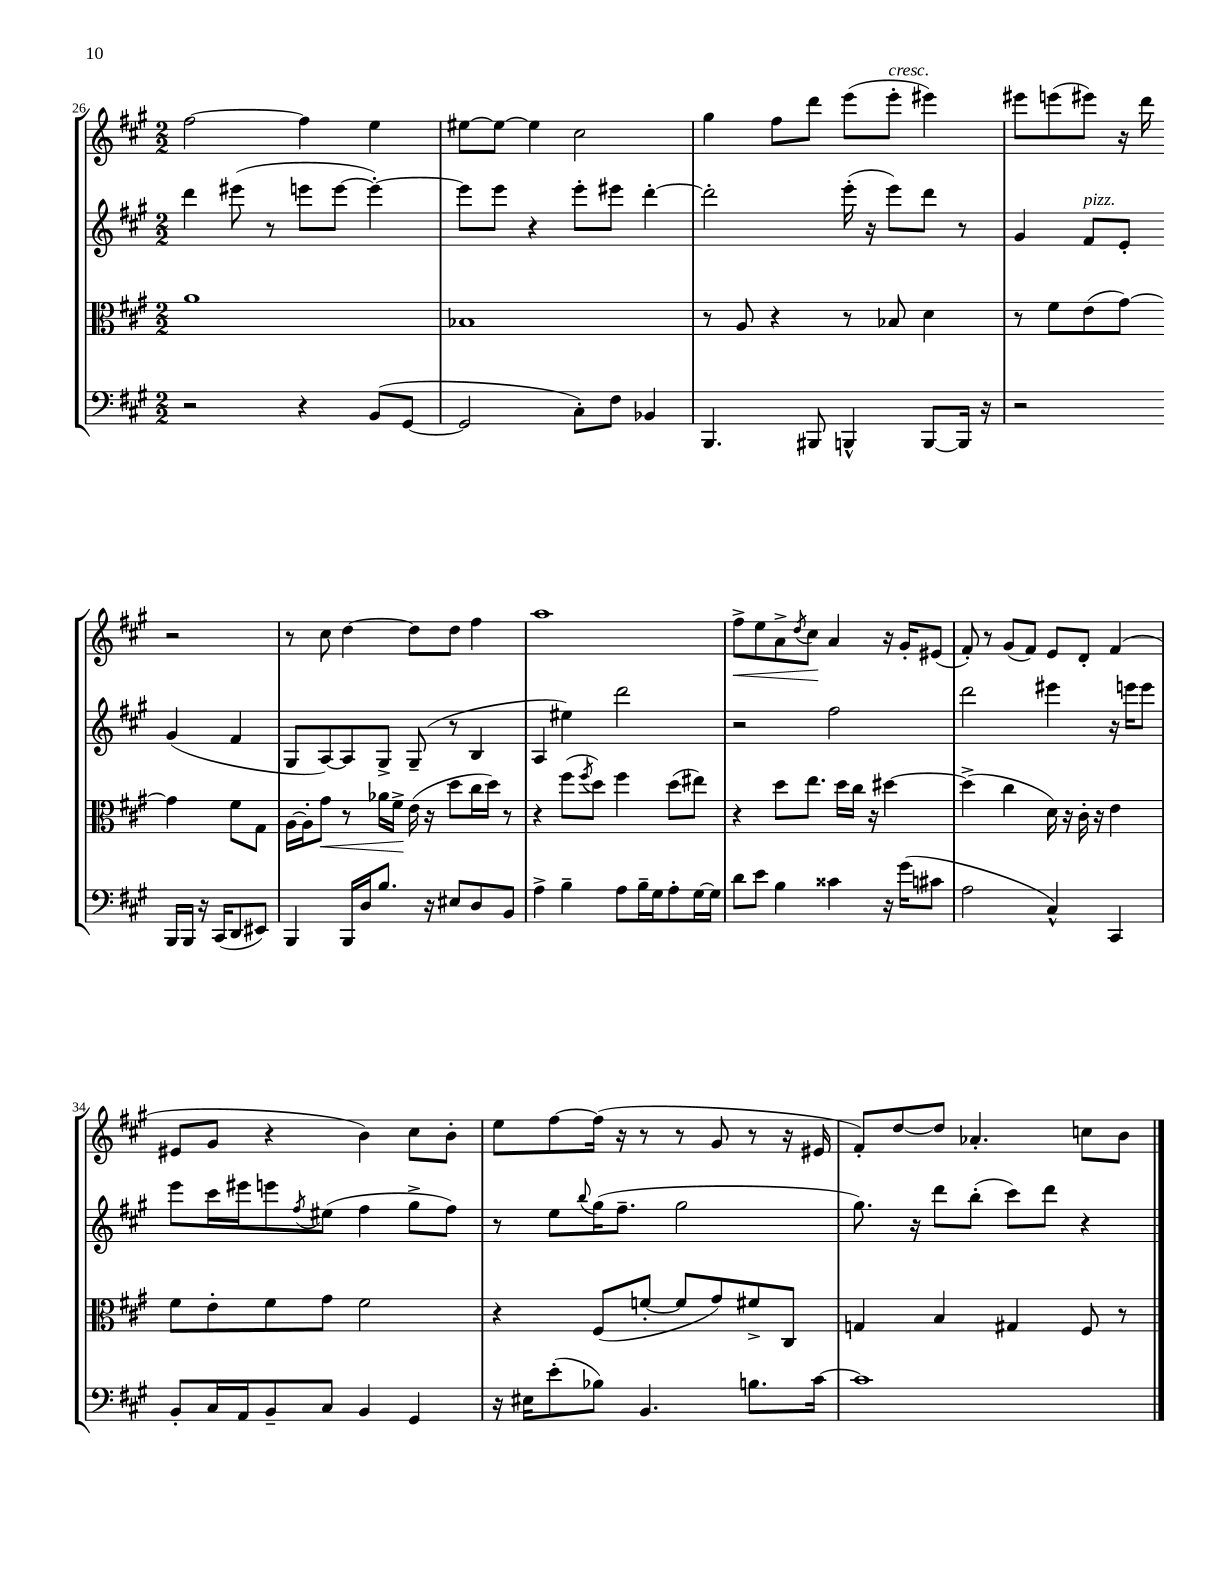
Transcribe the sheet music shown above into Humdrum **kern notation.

**kern	**kern	**dynam	**kern	**kern	**dynam
*part4	*part3	*part3	*part2	*part1	*part1
*staff4	*staff3	*staff3	*staff2	*staff1	*staff1
*clefF4	*clefC3	*	*clefG2	*clefG2	*
*k[f#c#g#]	*k[f#c#g#]	*	*k[f#c#g#]	*k[f#c#g#]	*
*M2/2	*M2/2	*	*M2/2	*M2/2	*
=26	=26	=26	=26	=26	=26
2r	1a	.	4ddd\	[2ff#\	.
.	.	.	(8eee#X\	.	.
.	.	.	8r	.	.
4r	.	.	8eeen\L	4ff#\]	.
.	.	.	[8eee\J	.	.
(8BB/L	.	.	4eee'\_)	4ee\	.
[8GG#/J	.	.	.	.	.
=27	=27	=27	=27	=27	=27
2GG#/]	1B-X	.	8eee\L]	[8ee#X\L	.
.	.	.	8eee\J	8ee#\J_	.
.	.	.	4r	4ee#\]	.
8C#'\L)	.	.	8eee'\L	2cc#\	.
8F#\J	.	.	8eee#X\J	.	.
4BB-X/	.	.	[4ddd'\	.	.
=28	=28	=28	=28	=28	=28
4.BBB/	8r	.	2ddd'\]	4gg#\	.
.	8A/	.	.	.	.
.	4r	.	.	8ff#\L	.
8BBB#X/	.	.	.	8ddd\J	.
4BBBn^^/	8r	.	(16eee'\	(8eee\L	.
.	.	.	16r	.	.
!	!	!	!	!LO:TX:a:i:t=cresc.	!
.	8B-X/	.	8eee\L)	8eee'\J	.
[8BBB/L	4d\	.	8ddd\J	4eee#X\)	.
16BBB/Jk]	.	.	8r	.	.
16r	.	.	.	.	.
=29	=29	=29	=29	=29	=29
2r	8r	.	4g#/	8eee#X\L	.
.	8f#\L	.	.	(8eeen\	.
!	!	!	!LO:TX:a:i:t=pizz.	!	!
.	(8e\	.	8f#/L	8eee#X\J)	.
.	[8g#\J)	.	8e'/J	16r	.
.	.	.	.	16ddd\	.
16BBB/LL	4g#\]	.	(4g#/	2r	.
16BBB/JJ	.	.	.	.	.
16r	.	.	.	.	.
(16CC#/KL	.	.	.	.	.
8DD/	8f#\L	.	4f#/	.	.
8EE#X/J)	8G#\J	.	.	.	.
!!LO:LB:g=z
=30	=30	=30	=30	=30	=30
4BBB/	[16A\LL	.	8G#/L	8r	.
.	16A'\J]	.	.	.	.
!	!	!LO:HP:b	!	!	!
.	8g#\J	<	[8A/)	8cc#\	.
16BBB/LL	8r	.	8A/]	[4dd\	.
16D/J	.	.	.	.	.
8.B/J	16a-X\LL	.	8G#^/J	.	.
.	16f#^\JJ	.	.	.	.
.	(16e\	[	(8G#~/	8dd\L]	.
16r	16r	.	.	.	.
8E#X/L	8dd\L	.	8r	8dd\J	.
8D/	16cc#\L	.	4B/	4ff#\	.
.	16dd\JJ)	.	.	.	.
8BB/J	8r	.	.	.	.
=31	=31	=31	=31	=31	=31
4A^\	4r	.	4A/	1aa	.
4B~\	(8ff#\L	.	4ee#X\)	.	.
.	8qff#/	.	.	.	.
.	8dd\J)	.	.	.	.
8A\L	4ff#\	.	2ddd\	.	.
16B~\L	.	.	.	.	.
16G#\J	.	.	.	.	.
8A'\	(8dd\L	.	.	.	.
[16G#\L	8ee#X\J)	.	.	.	.
16G#\JJ]	.	.	.	.	.
=32	=32	=32	=32	=32	=32
!	!	!	!	!	!LO:HP:b
8d\L	4r	.	2r	8ff#^\L	<
8e\J	.	.	.	8ee\	.
4B\	8dd\L	.	.	8a^\	.
.	.	.	.	8qdd/	.
.	8.ee\J	.	.	8cc#\J	.
4c##X\	.	.	2ff#\	4a/	[
.	16dd\LL	.	.	.	.
.	16cc#\JJ	.	.	.	.
.	16r	.	.	.	.
16r	[4dd#X\	.	.	16r	.
(16g#\KL	.	.	.	16g#'/KL	.
8c#X\J	.	.	.	(8e#X/J	.
=33	=33	=33	=33	=33	=33
2A\	(4dd#^\]	.	2ddd\	8f#'/)	.
.	.	.	.	8r	.
.	4cc#\	.	.	(8g#/L	.
.	.	.	.	8f#/J)	.
4C#^^/)	16d\)	.	4eee#X\	8e/L	.
.	16r	.	.	.	.
.	16c#'\	.	.	8d'/J	.
.	16r	.	.	.	.
4CC#/	4e\	.	16r	(4f#/	.
.	.	.	16eeen\KL	.	.
.	.	.	8eee\J	.	.
!!LO:LB:g=z
=34	=34	=34	=34	=34	=34
8BB'/L	8f#\L	.	8eee\L	8e#X/L	.
16C#/L	8e'\	.	16ccc#\L	8g#/J	.
16AA/J	.	.	16eee#X\J	.	.
8BB~/	8f#\	.	8eeen\	4r	.
.	.	.	8qff#/	.	.
8C#/J	8g#\J	.	(8ee#X\J	.	.
4BB/	2f#\	.	4ff#\	4b\)	.
4GG#/	.	.	8gg#^\L	8cc#\L	.
.	.	.	8ff#\J)	8b'\J	.
=35	=35	=35	=35	=35	=35
16r	4r	.	8r	8ee\L	.
16E#X\KL	.	.	.	.	.
(8e'\	.	.	8ee\L	[8ff#\	.
.	.	.	8qqbb/	.	.
8B-X\J)	(8F#/L	.	(16gg#\K	(16ff#\Jk]	.
.	.	.	8.ff#~\J	16r	.
4.BB/	[8fn'/J	.	.	8r	.
.	8f/L]	.	2gg#\	8r	.
.	8g#/)	.	.	8g#/	.
8.Bn\L	8f#X^/	.	.	8r	.
.	8C#/J	.	.	16r	.
[16c#\Jk	.	.	.	16e#X/	.
=36	=36	=36	=36	=36	=36
1c#]	4Gn/	.	8.gg#\)	8f#'/L)	.
.	.	.	.	[8dd/	.
.	.	.	16r	.	.
.	4B/	.	8ddd\L	8dd/J]	.
.	.	.	(8bb'\J	4.a-X'/	.
.	4G#X/	.	8ccc#\L)	.	.
.	.	.	8ddd\J	.	.
.	8F#/	.	4r	8ccn\L	.
.	8r	.	.	8b\J	.
==	==	==	==	==	==
*-	*-	*-	*-	*-	*-
